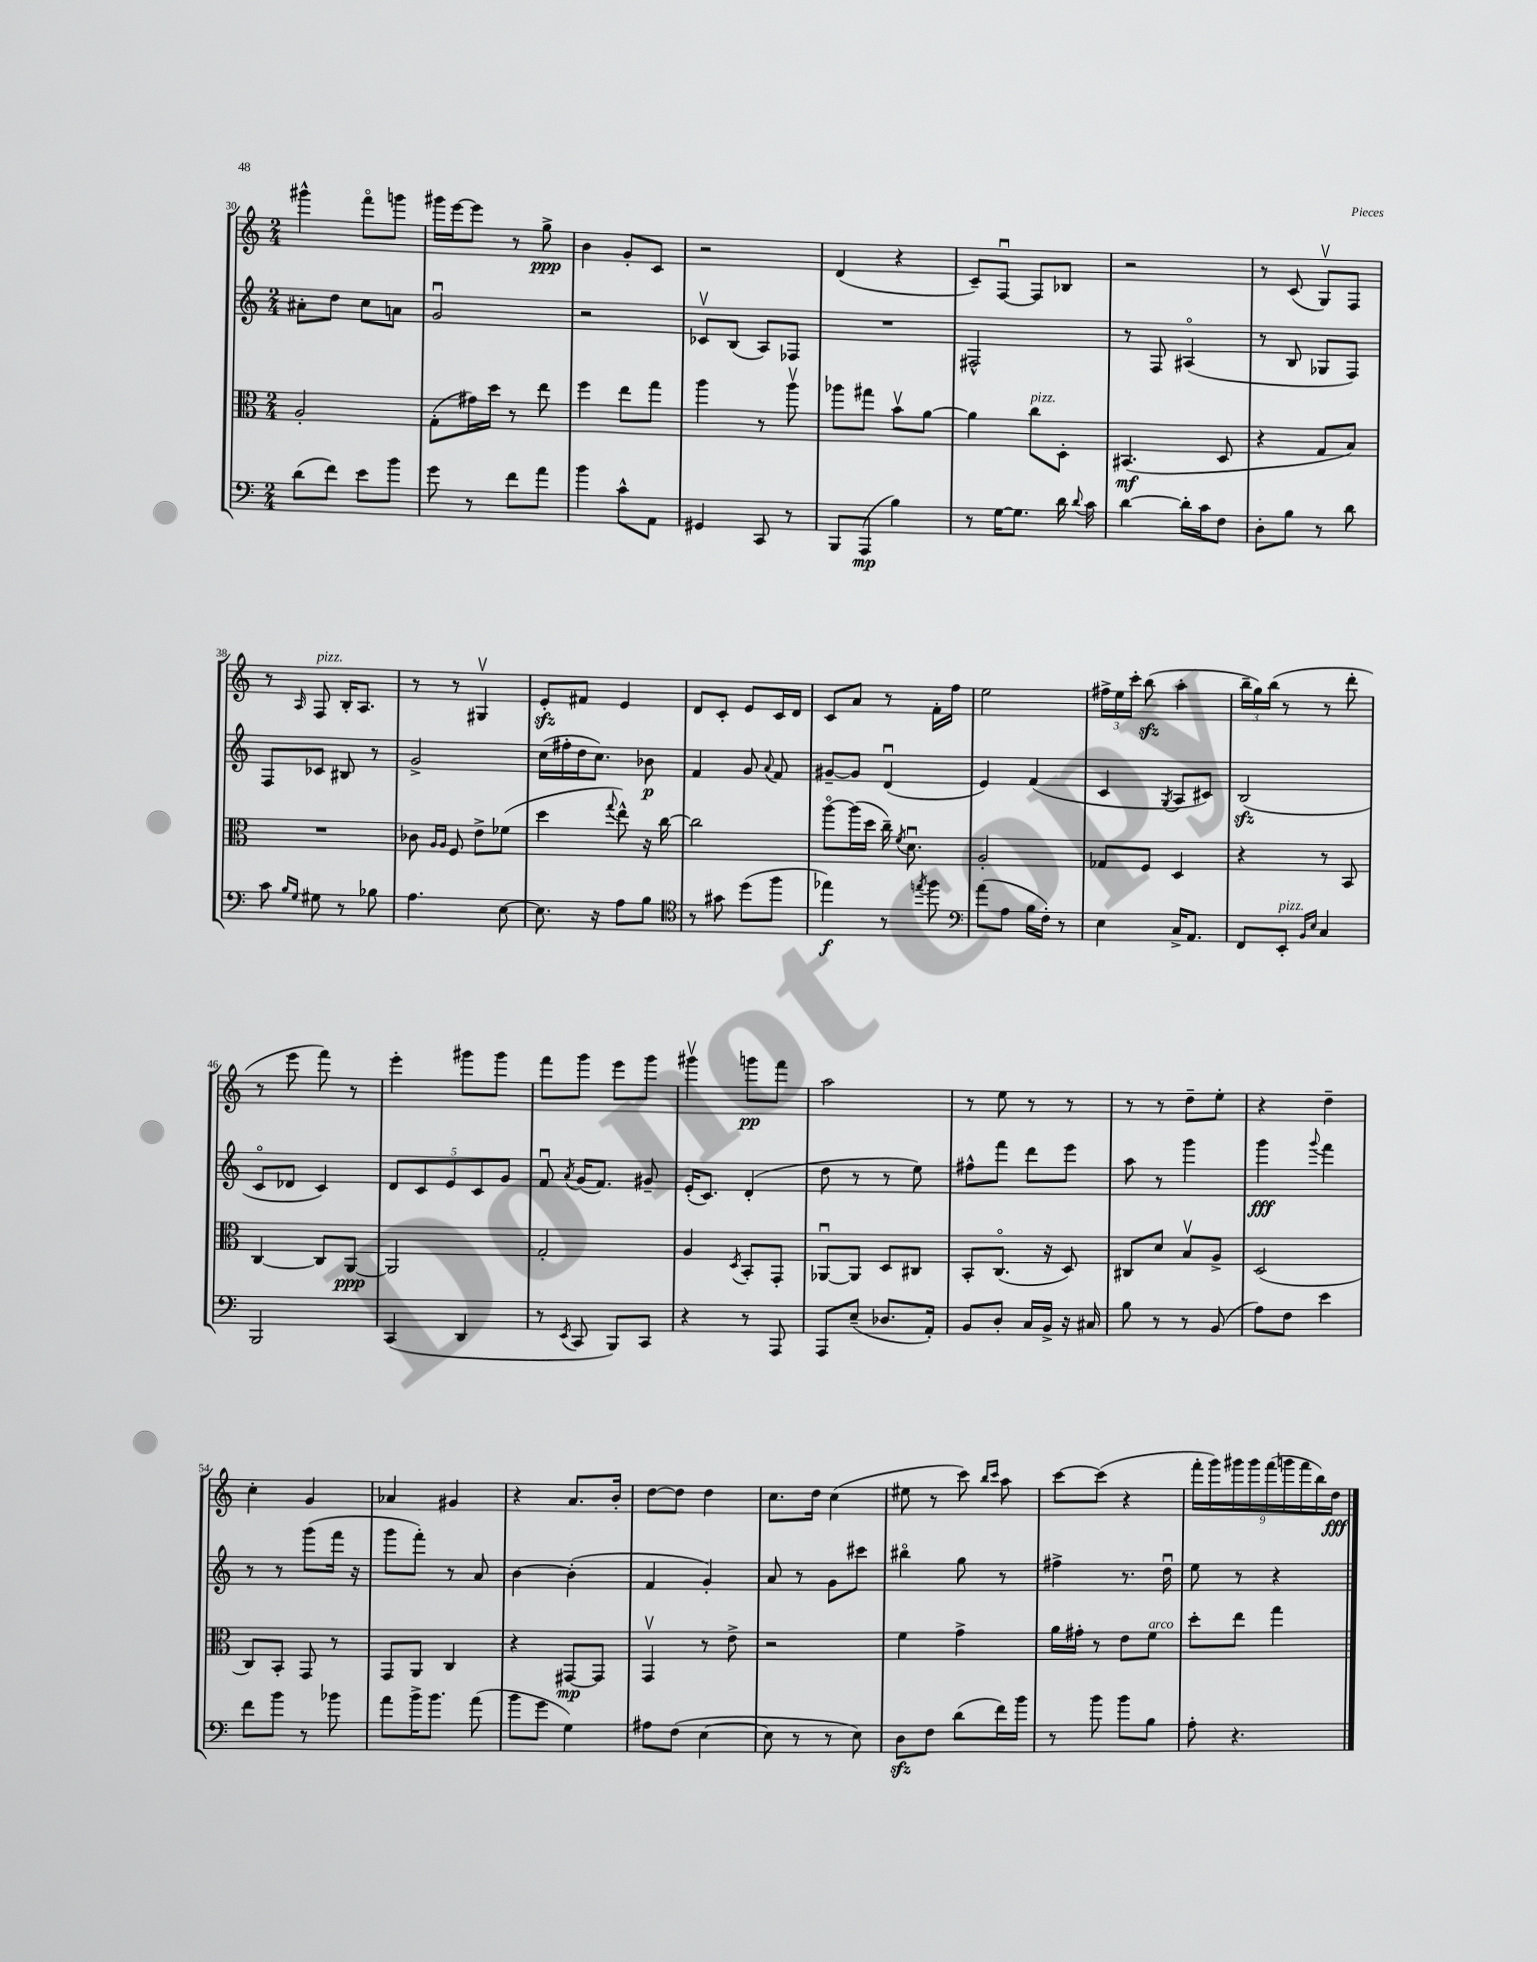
<<
\new StaffGroup <<
\new Staff = "s0" {
    \clef treble \key c \major \numericTimeSignature \time 2/4
    \autoBeamOff gis'''4-^ f'''8[\flageolet g'''8] |
    gis'''16[ e'''16~ e'''8] r8 g''8->\ppp |
    b'4 g'8[-. c'8] |
    r2 |
    d'4( r4 |
    c'8[--) f8]~\downbow f8[ bes8] |
    r2 |
    r8 c'8( g8[\upbow) f8] |
    r8 \grace { a16 } f8^\markup { \italic "pizz." } b16[-. a8.] |
    r8 r8 gis4\upbow |
    e'8[-.\sfz fis'8] e'4 |
    d'8[ c'8]-. e'8[ c'16 d'16] |
    c'8[ a'8] r8 f'16[-. f''16] |
    e''2 |
    \tuplet 3/2 { fis''16[-> e''16 c'''16]-. } b''8\sfz( a''4-. |
    \tuplet 3/2 { b''16[-- g''16) b''16]( } r8 r8 d'''8-. |
    r8 e'''8 f'''8) r8 |
    e'''4-. gis'''8[ gis'''8] |
    f'''8[ g'''8] e'''8[ g'''8] |
    gis'''4\upbow g'''8[\pp f'''8] |
    a''2 |
    r8 e''8 r8 r8 |
    r8 r8 d''8[-- e''8]-. |
    r4 d''4-- |
    c''4-. g'4 |
    aes'4 gis'4 |
    r4 a'8.[ b'16]-. |
    d''8[~ d''8] d''4 |
    c''8.[ d''16] c''4( |
    eis''8 r8 c'''8) \grace { b''16[ c'''16] } a''8 |
    c'''8[~ c'''8]( r4 |
    \tuplet 9/8 { f'''16[-. g'''16) gis'''16 gis'''16 f'''16( g'''16 f'''16 b''16) d''16]\fff } \bar "|." |
}
\new Staff = "s1" {
    \clef treble \key c \major \numericTimeSignature \time 2/4
    \autoBeamOff ais'8[-. d''8] c''8[ a'8] |
    g'2\downbow |
    r2 |
    ces'8[\upbow b8]( a8[) fes8] |
    R2 |
    fis2-^ |
    r8 f8 ais4\flageolet( |
    r8 b8 ges8[ f8]) |
    f8[ ces'8] bis8 r8 |
    g'2-> |
    c''16[( fis''16-. d''16 c''8.]) bes'8\p |
    f'4 g'8 \appoggiatura { a'8 } f'8 |
    gis'8[~-- gis'8] d'4\downbow( |
    e'4) f'4( |
    c'4 \acciaccatura { g8 } a8[ cis'8]) |
    b2\sfz( |
    c'8[\flageolet des'8] c'4) |
    \tuplet 5/4 { d'8[ c'8 e'8 c'8 g'8] } |
    f'8\downbow \acciaccatura { a'8 } g'16[( f'8.]) gis'8-- |
    e'16[-.( c'8.]) d'4-.( |
    d''8 r8 r8 e''8) |
    fis''8[-^ f'''8] d'''8[ e'''8] |
    a''8 r8 g'''4 |
    g'''4\fff \appoggiatura { g'''8 } f'''4 |
    r8 r8 g'''8[( f'''16] r16 |
    g'''8[ f'''8]-.) r8 a'8 |
    b'4~ b'4-.( |
    f'4 g'4-.) |
    a'8 r8 g'8[ cis'''8] |
    bis''4\flageolet g''8 r8 |
    fis''4-> r8. d''16\downbow |
    e''8 r8 r4 \bar "|." |
}
\new Staff = "s2" {
    \clef alto \key c \major \numericTimeSignature \time 2/4
    \autoBeamOff a2-. |
    g8[-.( gis'16) d''16] r8 e''8 |
    f''4 e''8[ g''8] |
    a''4 r8 a''8\upbow |
    aes''8[ gis''8] b'8[\upbow a'8]~ |
    a'4 c''8[^\markup { \italic "pizz." } d8]-. |
    bis,4.\mf( d8 |
    r4 g8[ b8]) |
    R2 |
    ces'8 \grace { a16[ a16] } f8 e'8[-> fes'8]( |
    d''4 \appoggiatura { g''8 } e''8-^) r16 c''16~ |
    c''2 |
    a''8[~\flageolet a''16( d''16] c''16--) \acciaccatura { f'8 } d'8.\downbow |
    a2-. |
    ges8[ f8] d4 |
    r4 r8 b,8 |
    c4~ c8[ a,8]~\ppp |
    a,2 |
    g2-. |
    a4 \acciaccatura { d8 } b,8[-. g,8]-. |
    aes,8[~\downbow aes,8] d8[ cis8] |
    b,8[-. c8.]\flageolet( r16 d8) |
    cis8[ d'8] b8[\upbow a8]-> |
    d2( |
    c8[) b,8]-. g,8 r8 |
    g,8[ a,8] c4 |
    r4 gis,8[~\mp gis,8] |
    g,4\upbow r8 e'8-> |
    r2 |
    f'4 g'4-> |
    a'16[ gis'16]-. r8 e'8[ f'8]^\markup { \italic "arco" } |
    d''8[-. e''8] g''4 \bar "|." |
}
\new Staff = "s3" {
    \clef bass \key c \major \numericTimeSignature \time 2/4
    \autoBeamOff d'8[( f'8]) e'8[ b'8] |
    g'8 r8 f'8[ a'8] |
    b'4 c'8[-^ a,8] |
    gis,4 c,8 r8 |
    b,,8[ a,,8]\mp( b4) |
    r8 g16[~ g8.] d'16 \appoggiatura { d'8 } c'16 |
    d'4~ d'16[-. c'16 f8] |
    d8[-. b8] r8 d'8 |
    c'8 \grace { b16[ g16] } gis8 r8 bes8 |
    a4. e8~ |
    e8. r16 a8[ b8] |
    \clef tenor r8 gis'8 d''8[( f''8] |
    ees''4\f) r8 \acciaccatura { e''8 } f''8 |
    \clef bass a'8[( a8] b16[ f16]-.) r8 |
    e4 c16[-> a,8.] |
    f,8[ e,8]-.^\markup { \italic "pizz." } \grace { b,16[ e16] } c4 |
    b,,2 |
    c,4( d,4 |
    r8 \acciaccatura { e,8 } c,8 b,,8[) c,8] |
    r4 r8 a,,8 |
    a,,8[ e8]--( des8.[ a,16]-.) |
    b,8[ d8]-. c16[ b,16]-> r16 cis16 |
    b8 r8 r8 b,8( |
    a8[) f8] e'4 |
    f'8[ b'8] r8 bes'8 |
    a'8[ b'16-> b'8.] a'8( |
    b'8[ g'8] g4) |
    ais8[ f8]( e4~ |
    e8 r8 r8 e8) |
    d8[\sfz f8] d'8[( f'16) b'16] |
    r8 b'8 b'8[ b8] |
    a8-. r4. \bar "|." |
}
>>
>>
\layout { \context { \Score currentBarNumber = #30 } }
